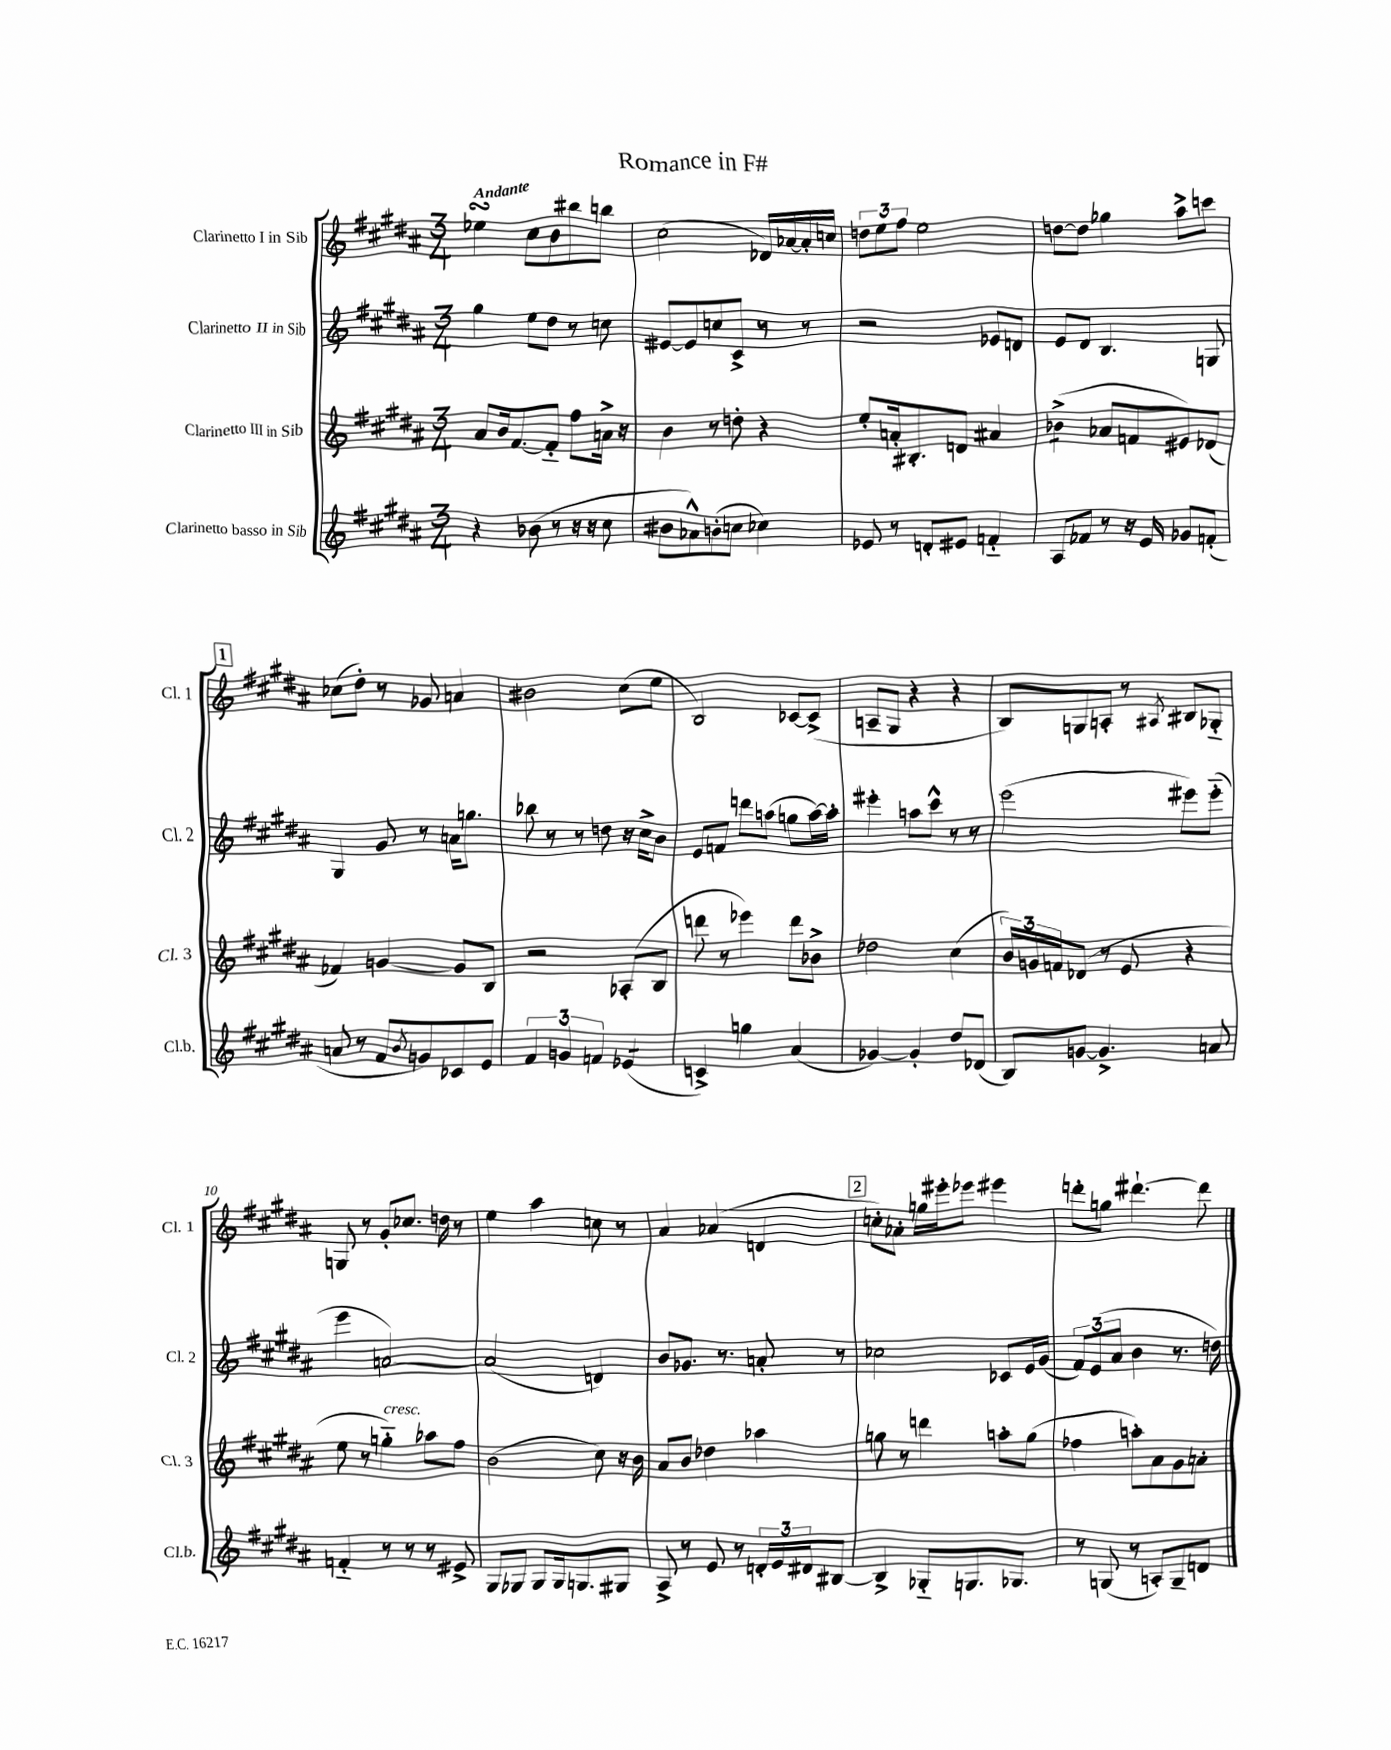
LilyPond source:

\header { title = "Romance in F#" }
<<
\new StaffGroup <<
\new Staff = "s0" \with { instrumentName = "Clarinetto I in Sib" shortInstrumentName = "Cl. 1" } {
    \clef treble \key b \major \numericTimeSignature \time 3/4 \tempo "Andante"
    ees''4\turn cis''8 b'8 bis''8 b''8 |
    cis''2( des'16) aes'16~ aes'16-. c''16 |
    \tuplet 3/2 { d''8 e''8 fis''8 } e''2 |
    d''8~ d''8 ges''4 ais''8-> c'''8 |
    \mark \markup { \box "1" } ces''8( dis''8-.) r8 ges'8 a'4 |
    bis'2 cis''8( e''8 |
    b2) ces'8~ ces'8->( |
    a8-- gis8 r4 r4 |
    b8) g8 a8-. r8 \acciaccatura { ais8 } bis8 ges8-_ |
    g8 r8 gis'8-. ces''8. d''16 r8 |
    e''4 ais''4 c''8 r8 |
    ais'4 aes'4( d'4 |
    \mark \markup { \box "2" } c''8-.) aes'8-. g''16 eis'''16-. ees'''8 eis'''4 |
    d'''8-. g''8 dis'''4.~-! dis'''8 \bar "|." |
}
\new Staff = "s1" \with { instrumentName = "Clarinetto II in Sib" shortInstrumentName = "Cl. 2" } {
    \clef treble \key b \major \numericTimeSignature \time 3/4
    gis''4 e''8 dis''8 r8 c''8 |
    eis'8~ eis'8 c''8 cis'8-> r8 r8 |
    r2 ees'8 d'8 |
    e'8 dis'8 b4. g8 |
    \mark \markup { \box "1" } gis4 gis'8 r8 a'16 g''8. |
    bes''8 r8 r8 d''8 r16 cis''16-> b'8 |
    e'8 f'8 d'''8 a''8( g''8 a''16~) a''16-. |
    eis'''4-. a''8 cis'''8-^ r8 r8 |
    e'''2( eis'''8) eis'''8-_( |
    e'''4 a'2~) |
    a'2( d'4) |
    b'8 ges'8. r8. a'8-. r8 |
    \mark \markup { \box "2" } ces''2 ces'8 e'16 gis'16( |
    \tuplet 3/2 { fis'8) e'8( ais'8 } b'4 r8. d''16) \bar "|." |
}
\new Staff = "s2" \with { instrumentName = "Clarinetto III in Sib" shortInstrumentName = "Cl. 3" } {
    \clef treble \key b \major \numericTimeSignature \time 3/4
    ais'8 b'16 fis'8.~ fis'8-_ fis''8 a'16-> r16 |
    b'4 r8 d''8-. r4 |
    e''8-. a'16-. bis8.-. d'8 ais'4 |
    bes'4:8->( aes'8 f'8 eis'8) des'8( |
    \mark \markup { \box "1" } fes'4) g'4~ g'8 b8 |
    r2 aes8-.( b8 |
    d'''8 r8 ees'''4) d'''8 bes'8-> |
    des''2 cis''4( |
    \tuplet 3/2 { b'16) g'16 f'16 } des'8( r8 e'8 r4 |
    e''8 r8 g''4-_^\markup { \italic "cresc." }) aes''8 fis''8 |
    b'2( cis''8) r16 b'16 |
    ais'8 b'8 des''4 aes''4 |
    \mark \markup { \box "2" } g''8 r8 d'''4 a''8-. g''8( |
    fes''4 a''8-.) ais'8 gis'8 a'8-. \bar "|." |
}
\new Staff = "s3" \with { instrumentName = "Clarinetto basso in Sib" shortInstrumentName = "Cl.b." } {
    \clef treble \key b \major \numericTimeSignature \time 3/4
    r4 bes'8( r8 r16 r16 cis''8 |
    bis'8 aes'8-^) b'8-.( c''8 ces''4) |
    ees'8 r8 d'8-. eis'8 f'4-_ |
    ais8 fes'8 r8 r16 e'16 ges'8 f'8-.( |
    \mark \markup { \box "1" } a'8 r8 fis'8 \acciaccatura { b'8 } g'8) ces'8 e'8 |
    \tuplet 3/2 { fis'4 g'4 f'4 } ees'4:8( |
    c'4->) g''4 ais'4( |
    ges'4~) ges'4-. dis''8 des'8( |
    b8) g'8~ g'4.-> a'8 |
    f'4-_ r8 r8 r8 eis'8-> |
    gis8 ges8 ges8 ges16 g8. gis8 |
    ais8-> r8 e'8 r8 \tuplet 3/2 { d'16-. e'16 dis'16 } bis8~ |
    \mark \markup { \box "2" } bis4-> ges8-_ g8. ges8. |
    r8 g8( r8 a8-.) g8-- d'8 \bar "|." |
}
>>
>>
